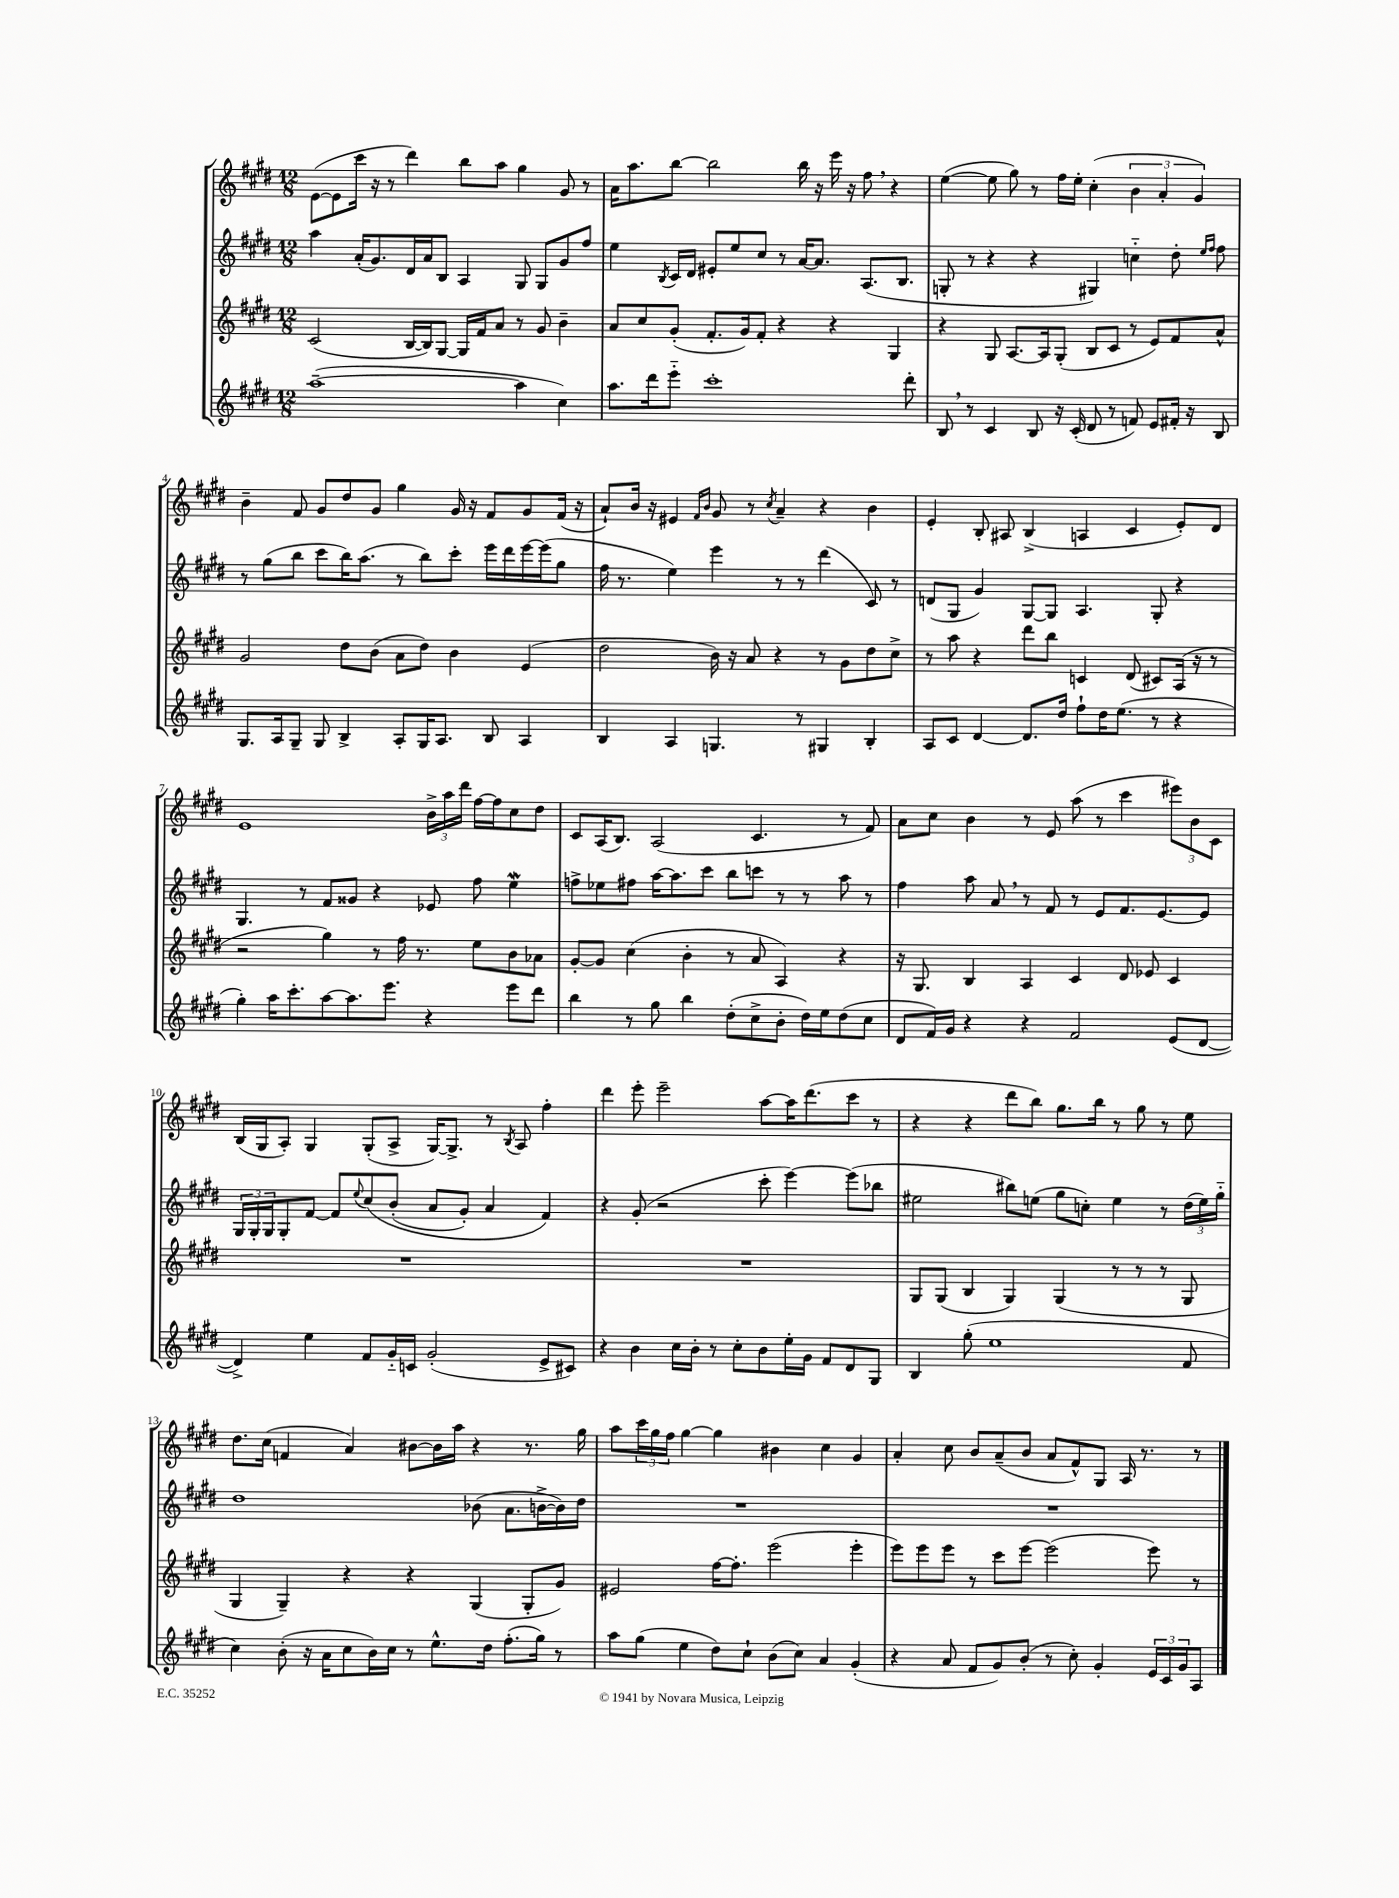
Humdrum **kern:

**kern	**kern	**kern	**kern
*part4	*part3	*part2	*part1
*staff4	*staff3	*staff2	*staff1
*clefG2	*clefG2	*clefG2	*clefG2
*k[f#c#g#d#]	*k[f#c#g#d#]	*k[f#c#g#d#]	*k[f#c#g#d#]
*M12/8	*M12/8	*M12/8	*M12/8
=1	=1	=1	=1
([1aa~	(2c#/	4aa\	([8e\L
.	.	.	8e\]
.	.	(16a'/KL	16ccc#\Jk
.	.	8.g#/)	16r
.	.	.	8r
.	[16B/LL	16d#/L	4ddd#\)
.	16B/J])	16a/J	.
.	[8G#/J	8B/J	.
.	16G#/LL]	4A/	8bb\L
.	16f#/J	.	.
.	8a/J	.	8aa\J
4aa\]	8r	8G#/	4gg#\
.	8g#/	8G#/L	.
4cc#\)	4b~\	8g#/	8g#/
.	.	8ff#/J	8r
=2	=2	=2	=2
8.aa\L	8a/L	4ee\	16a\KL
.	.	.	8.aa\
.	8cc#/	.	.
16ddd#\k	.	.	.
.	.	8qB/	.
8eee\J	(8g#'/J	16c#/LL	[8bb\J
.	.	16d#/JJ	.
1ccc#'	8.f#'/L	8e#X'/L	2bb\]
.	.	8ee/	.
.	16g#/k)	.	.
.	8f#'/J	8cc#/J	.
.	4r	8r	.
.	.	[16a/KL	16bb\
.	.	8.a/J]	16r
.	4r	.	16eee\
.	.	.	16r
.	.	(8.A/L	8ff#,\
.	4G#/	.	4r
.	.	8.B/J	.
8ddd#'\	.	.	.
=3	=3	=3	=3
8B,/	4r	8Gn'/	([4ee\
8r	.	8r	.
4c#/	8G#/	4r	8ee\]
.	[8.A/L	.	8gg#\)
8B/	.	4r	8r
.	16A/k]	.	.
16r	(8G#'/J	.	16ff#\LL
(16c#'/	.	.	16ee'\JJ
8d#/	8B/L	4G#X/)	(4cc#'\
8r	8c#/J	.	.
8fn/)	8r	4ccn\	6b\
8e/L	8e/L)	.	.
.	.	.	6a'/
16f#X'/Jk	8f#/	8dd#'\	.
16r	.	.	.
.	.	.	6g#/)
.	.	16qqee/LL	.
.	.	16qqff#/JJ	.
8B/	8a^^/J	8ff#\	.
!!LO:LB:g=z
=4	=4	=4	=4
8.G#/L	2g#/	8r	4b~\
.	.	(8gg#\L	.
16A/k	.	.	.
8G#~/J	.	8bb\J	8f#/
8G#/	.	8ccc#\L	8g#/L
4B^/	8dd#\L	16bb\K)	8dd#/
.	.	(8.aa\J	.
.	(8b\J	.	8g#/J
8A'/L	8a\L	8r	4gg#\
16G#/K	8dd#\J)	8bb\L)	.
8.A/J	.	.	.
.	4b\	8ccc#'\J	16g#/
.	.	.	16r
8B/	.	16eee\LL	8f#/L
.	.	16ddd#\	.
4A/	(4e/	[16eee\	8g#/
.	.	(16eee\J]	.
.	.	8gg#\J	(16f#/Jk
.	.	.	16r
=5	=5	=5	=5
4B/	2dd#\	16ff#\	8a`/L)
.	.	8.r	.
.	.	.	16b/Jk
.	.	.	16r
4A/	.	4ee\)	4e#X/
.	.	.	16qqf#/LL
.	.	.	16qqb/JJ
4.Gn/	16b\)	4eee\	8g#/
.	16r	.	.
.	8a/	.	8r
.	.	.	8qcc#/
.	4r	8r	4a~/
8r	.	8r	.
4G#X/	8r	(4ddd#\	4r
.	8g#\L	.	.
4B'/	8dd#\	8c#/)	4b\
.	8cc#^\J	8r	.
=6	=6	=6	=6
8A/L	8r	(8dn/L	4e'/
8c#/J	8aa\	8G#/J	.
[4d#/	4r	4g#/)	8B'/
.	.	.	8A#X/
8.d#/L]	8ddd#\L	[8G#/L	(4B^/
.	8bb\J	8G#/J]	.
16dd#/Jk	.	.	.
8ff#`\L	4cn/	4.A/	4An/
16dd#\K	.	.	.
(8.ee\J	.	.	.
.	(8d#/	.	4c#/
8r	8c#X/L)	8G#'/	.
4r	(16A/Jk	4r	8e'/L)
.	16r	.	.
.	8r	.	8d#/J
!!LO:LB:g=z
=7	=7	=7	=7
4gg#'\)	2r	4.G#/	1e
16aa\KL	.	.	.
8.ccc#'\	.	.	.
.	.	8r	.
[8aa\	4gg#\)	8f#/L	.
8.aa\]	.	8g##X/J	.
.	8r	4r	.
8.eee\J	.	.	.
.	16ff#\	.	.
.	8.r	.	.
4r	.	8e-X/	24b^\LL
.	.	.	24aa\
.	.	.	24ddd#\JJ
.	8ee\L	8ff#\	[16ff#\LL
.	.	.	16ff#\J]
8eee\L	8b\	4eew\	8cc#\
8ddd#\J	8a-X\J	.	8dd#\J
=8	=8	=8	=8
4bb\	[8g#'/L	8ffn^\L	8c#/L
.	8g#/J]	8ee-X\	(16A/K
.	.	.	8.B/J)
8r	(4cc#\	8ff#X\J	.
8gg#\	.	[16aa\KL	(2A/
.	.	8.aa\]	.
4bb\	4b'\	.	.
.	.	8ccc#\J	.
(8dd#'\L	8r	8bb\L	.
8cc#^\	8a/	8cccn\J	4.c#/
8b'\J	4A/)	8r	.
16dd#\LL)	.	8r	.
16ee\J	.	.	.
(8dd#\	4r	8aa\	8r
8cc#\J	.	8r	8f#/)
=9	=9	=9	=9
8d#/L	16r	4ff#\	8a\L
.	8.G#/	.	.
16f#/L)	.	.	8cc#\J
16g#/JJ	.	.	.
4r	4B/	8aa\	4b\
.	.	8a,/	.
4r	4A/	8r	8r
.	.	8f#/	8e/
2f#/	4c#/	8r	(8aa\
.	.	8e/L	8r
.	8d#/	8.f#/	4ccc#\
.	8e-X/	.	.
.	.	[8.e/	.
(8e/L	4c#/	.	12eee#X\L)
.	.	.	12b\
[8d#/J	.	8e/J]	.
.	.	.	12c#\J
!!LO:LB:g=z
=10	=10	=10	=10
4d#^/])	1.r	24G#/LL	(16B/LL
.	.	24G#'/	.
.	.	.	16G#/J
.	.	24G#/J	.
.	.	8G#'/	8A'/J)
4ee\	.	[8f#/J	4G#/
.	.	8f#/L]	.
.	.	8qqee/	.
8f#/L	.	(8cc#/	(8G#'/L
16g#/L	.	(8b'/J	8A^/J
16cn/JJ	.	.	.
(2g#'/	.	8a/L	[16G#/KL)
.	.	.	8.G#^/J]
.	.	8g#'/J)	.
.	.	4a/	8r
.	.	.	8qB/
.	.	.	8A/
8e^/L	.	4f#/)	4ff#'\
8c#X/J)	.	.	.
=11	=11	=11	=11
4r	1.r	4r	4ddd#\
4b\	.	(8g#'/	8eee'\
.	.	2r	2eee~\
16cc#\LL	.	.	.
16b'\JJ	.	.	.
8r	.	.	.
8cc#'\L	.	.	.
8b\	.	8ccc#'\	[8aa\L
16ee'\L	.	[4eee\)	16aa\K]
16g#\JJ	.	.	(8.ddd#\
8f#/L	.	.	.
8d#/	.	(8eee\L]	8ccc#\J
8G#/J	.	8bb-X\J	8r
=12	=12	=12	=12
4B/	8G#/L	2ee#X\	4r
.	(8G#/J	.	.
(8gg#'\	4B/	.	4r
1ee	.	.	.
.	4G#/)	8bb#X\L)	8ddd#\L
.	.	(8een\J	8bb\J)
.	(4G#/	8gg#\L	8.gg#\L
.	.	8ccn'\J)	.
.	.	.	16bb\Jk
.	8r	4ee\	8r
.	8r	.	8gg#\
.	8r	8r	8r
8f#/	8G#/	(24dd#\LL	8ee\
.	.	24ee\)	.
.	.	24gg#\JJ	.
!!LO:LB:g=z
=13	=13	=13	=13
4cc#\)	4G#/	1dd#	8.dd#\L
.	.	.	(16cc#\Jk
(8b'\	4G#~/)	.	4fn/
16r	.	.	.
16a\KL	.	.	.
8cc#\	4r	.	4a/)
16b\L)	.	.	.
16cc#\JJ	.	.	.
8r	4r	.	[8b#X\L
8.ee^^\L	.	.	16b#\L]
.	.	.	16aa\JJ
.	(4G#/	(8b-X\	4r
16dd#\Jk	.	.	.
(8.ff#'\L	.	8.a\L	.
.	8G#'/L	.	8.r
16gg#\Jk)	.	[16bn^\L	.
8r	8g#/J)	16b\])	.
.	.	16dd#\JJ	16gg#\
=14	=14	=14	=14
8aa\L	2e#X/	1.r	8aa\L
(8gg#\J	.	.	24ccc#\L
.	.	.	24gg#\
.	.	.	24ff#\JJ
4ee\	.	.	[4gg#\
8dd#\L)	[16ff#\KL	.	4gg#\]
.	8.ff#'\J]	.	.
8cc#`\J	.	.	.
(8b\L	(2eee\	.	4b#X\
8cc#\J)	.	.	.
4a/	.	.	4cc#\
(4g#'/	4eee'\	.	4g#/
=15	=15	=15	=15
4r	8eee\L)	1.r	4a'/
.	8eee\	.	.
8a/	8eee\J	.	8cc#\
8f#/L	8r	.	8b/L
8g#/)	8ccc#\L	.	(8a~/
(8b'/J	[8eee\J	.	8b/J
8r	(2eee\]	.	8a/L
8cc#'\)	.	.	8f#^^/)
4g#'/	.	.	8G#/J
.	.	.	16A/
.	.	.	8.r
24e/LL	8eee\)	.	.
24c#/	.	.	.
24g#/J	.	.	.
8A/J	8r	.	8r
==	==	==	==
*-	*-	*-	*-
